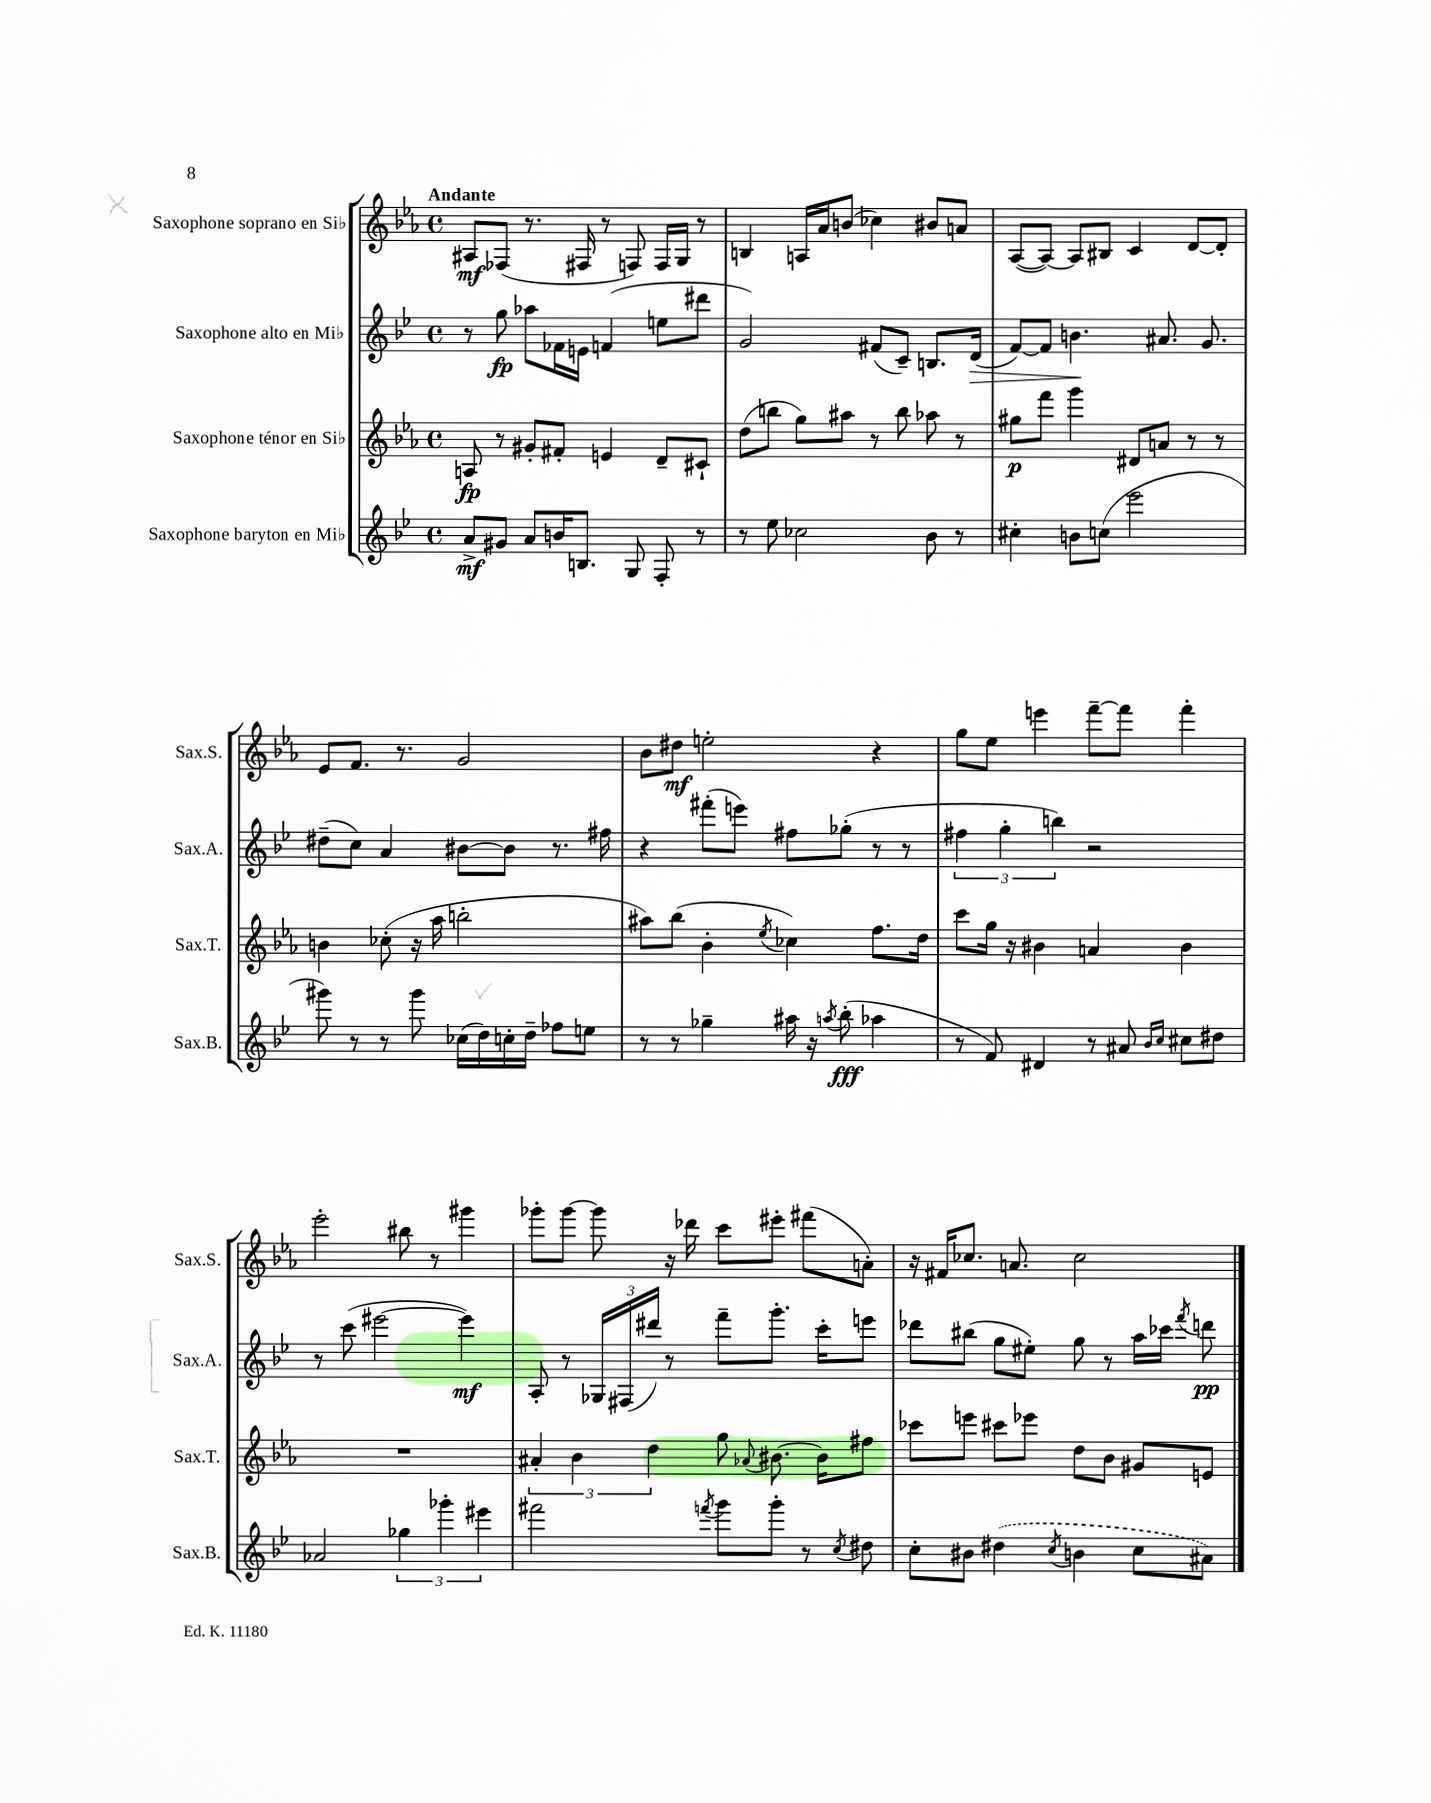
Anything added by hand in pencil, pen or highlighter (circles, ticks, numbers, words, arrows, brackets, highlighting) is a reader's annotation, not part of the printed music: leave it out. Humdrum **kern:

**kern	**kern	**kern	**kern
*staff4	*staff3	*staff2	*staff1
*clefG2	*clefG2	*clefG2	*clefG2
*k[b-e-]	*k[b-e-a-]	*k[b-e-]	*k[b-e-a-]
*M4/4	*M4/4	*M4/4	*M4/4
*met(c)	*met(c)	*met(c)	*met(c)
8a^/L	8A/	8r	8A#/L
8g#/J	8r	8gg\	(8F-/J
8a/L	8g#'/L	8aa-\L	8.r
16b/K	8f#'/J	16f-\L	.
8.B/J	.	16e\JJ	16F#/
.	4e/	(4f/	8r
8G/	.	.	8F/)
8F'/	8d~/L	8ee\L	16F/LL
.	.	.	16G/JJ
8r	8c#`/J	8ddd#\J	8r
=	=	=	=
8r	(8dd\L	2g/)	4B/
8ee-\	8bb\J	.	.
2cc-\	8gg\L)	.	16A/LL
.	.	.	16a-/J
.	8aa#\J	.	(8b/J
.	8r	(8f#/L	4cc-\)
.	8bb\	8c~/J)	.
8b-\	8aa-\	8.B/L	8b#/L
8r	8r	.	8a/J
.	.	(16d/Jk	.
=	=	=	=
4cc#'\	8gg#\L	[8f/L)	([8A-/L
.	8fff\J	8f/]J	8A-/_J)
8b\L	4ggg\	4.b\	8A-/]L
(8cc\J	.	.	8B#/J
2eee-\	8d#/L	.	4c/
.	8a/J	8.a#/	.
.	8r	.	[8d/L
.	.	8.g/	.
.	8r	.	8d'/]J
=	=	=	=
8ggg#\)	4b\	(8dd#~\L	8e-/L
8r	.	8cc\J)	8.f/J
8r	(8cc-'\	4a/	.
.	.	.	8.r
8ggg#\	16r	.	.
.	16aa-\	.	.
(16cc-\LL	2bb'\	[8b#\L	2g/
16dd\)	.	.	.
16cc'\	.	8b#\]J	.
16dd~\JJ	.	.	.
8ff-\L	.	8.r	.
8ee\J	.	.	.
.	.	16ff#\	.
=	=	=	=
8r	8aa#\L)	4r	8b-\L
8r	(8bb-\J	.	8dd#\J
4gg-~\	4b-'\	(8fff#'\L	2ee'\
.	.	8eee\J)	.
.	8qee-/	.	.
16aa#\	4cc-\)	8ff#\L	.
16r	.	.	.
8qaa/	.	.	.
(8bb-'\	.	(8gg-'\J	.
4aa-\	8.ff\L	8r	4r
.	.	8r	.
.	16dd\Jk	.	.
=	=	=	=
8r	8ccc\L	6ff#\	8gg\L
8f/)	16gg\Jk	.	8ee-\J
.	.	6gg'\	.
.	16r	.	.
4d#/	4b#\	.	4eee\
.	.	6bb\)	.
8r	4a/	2r	[8fff~\L
8a#/	.	.	8fff\]J
16qqb-/LL	.	.	.
16qqcc/JJ	.	.	.
8cc#\L	4b#\	.	4fff'\
8dd#\J	.	.	.
=	=	=	=
2a-/	1r	8r	2eee-'\
.	.	(8ccc\	.
.	.	[2eee#\	.
6gg-\	.	.	8bb#\
.	.	.	8r
6ggg-'\	.	.	.
.	.	4eee#\])	4ggg#\
6eee#\	.	.	.
=	=	=	=
2fff#\	6a#'/	8A'/	8ggg-'\L
.	.	8r	[8ggg-\J
.	6b-\	.	.
.	.	24G-/LL	8ggg-\]
.	.	(24F#/	.
.	6dd\	24ddd#/JJ)	.
.	.	8r	16r
.	.	.	16ddd-\
8qfff/	.	.	.
8ggg\L	8gg\	8fff~\L	8ccc\L
.	8qqa-/	.	.
8ggg'\J	[8.b#\	8.ggg'\J	8eee#'\J
8r	.	.	(8fff#\L
.	16b#\]LK	16ccc'\LK	.
8qcc/	.	.	.
8dd#\	8ff#\J	8eee\J	8a'\J)
=	=	=	=
8cc'\L	8ccc-\L	8ddd-\L	16r
.	.	.	16f#/LK
8b#\J	8eee\J	(8bb#\J	8.cc-/J
(4dd#\	8ccc#\L	8gg\L	.
.	.	.	8.a/
.	8eee-\J	8ee#'\J)	.
8qcc/	.	.	.
4b\	8dd\L	8gg\	2cc-\
.	8b-\J	8r	.
8cc\L	8g#/L	16aa\LL	.
.	.	16ccc-\JJ	.
.	.	8qfff/	.
8a#\J)	8e/J	8ddd\	.
==	==	==	==
*-	*-	*-	*-
